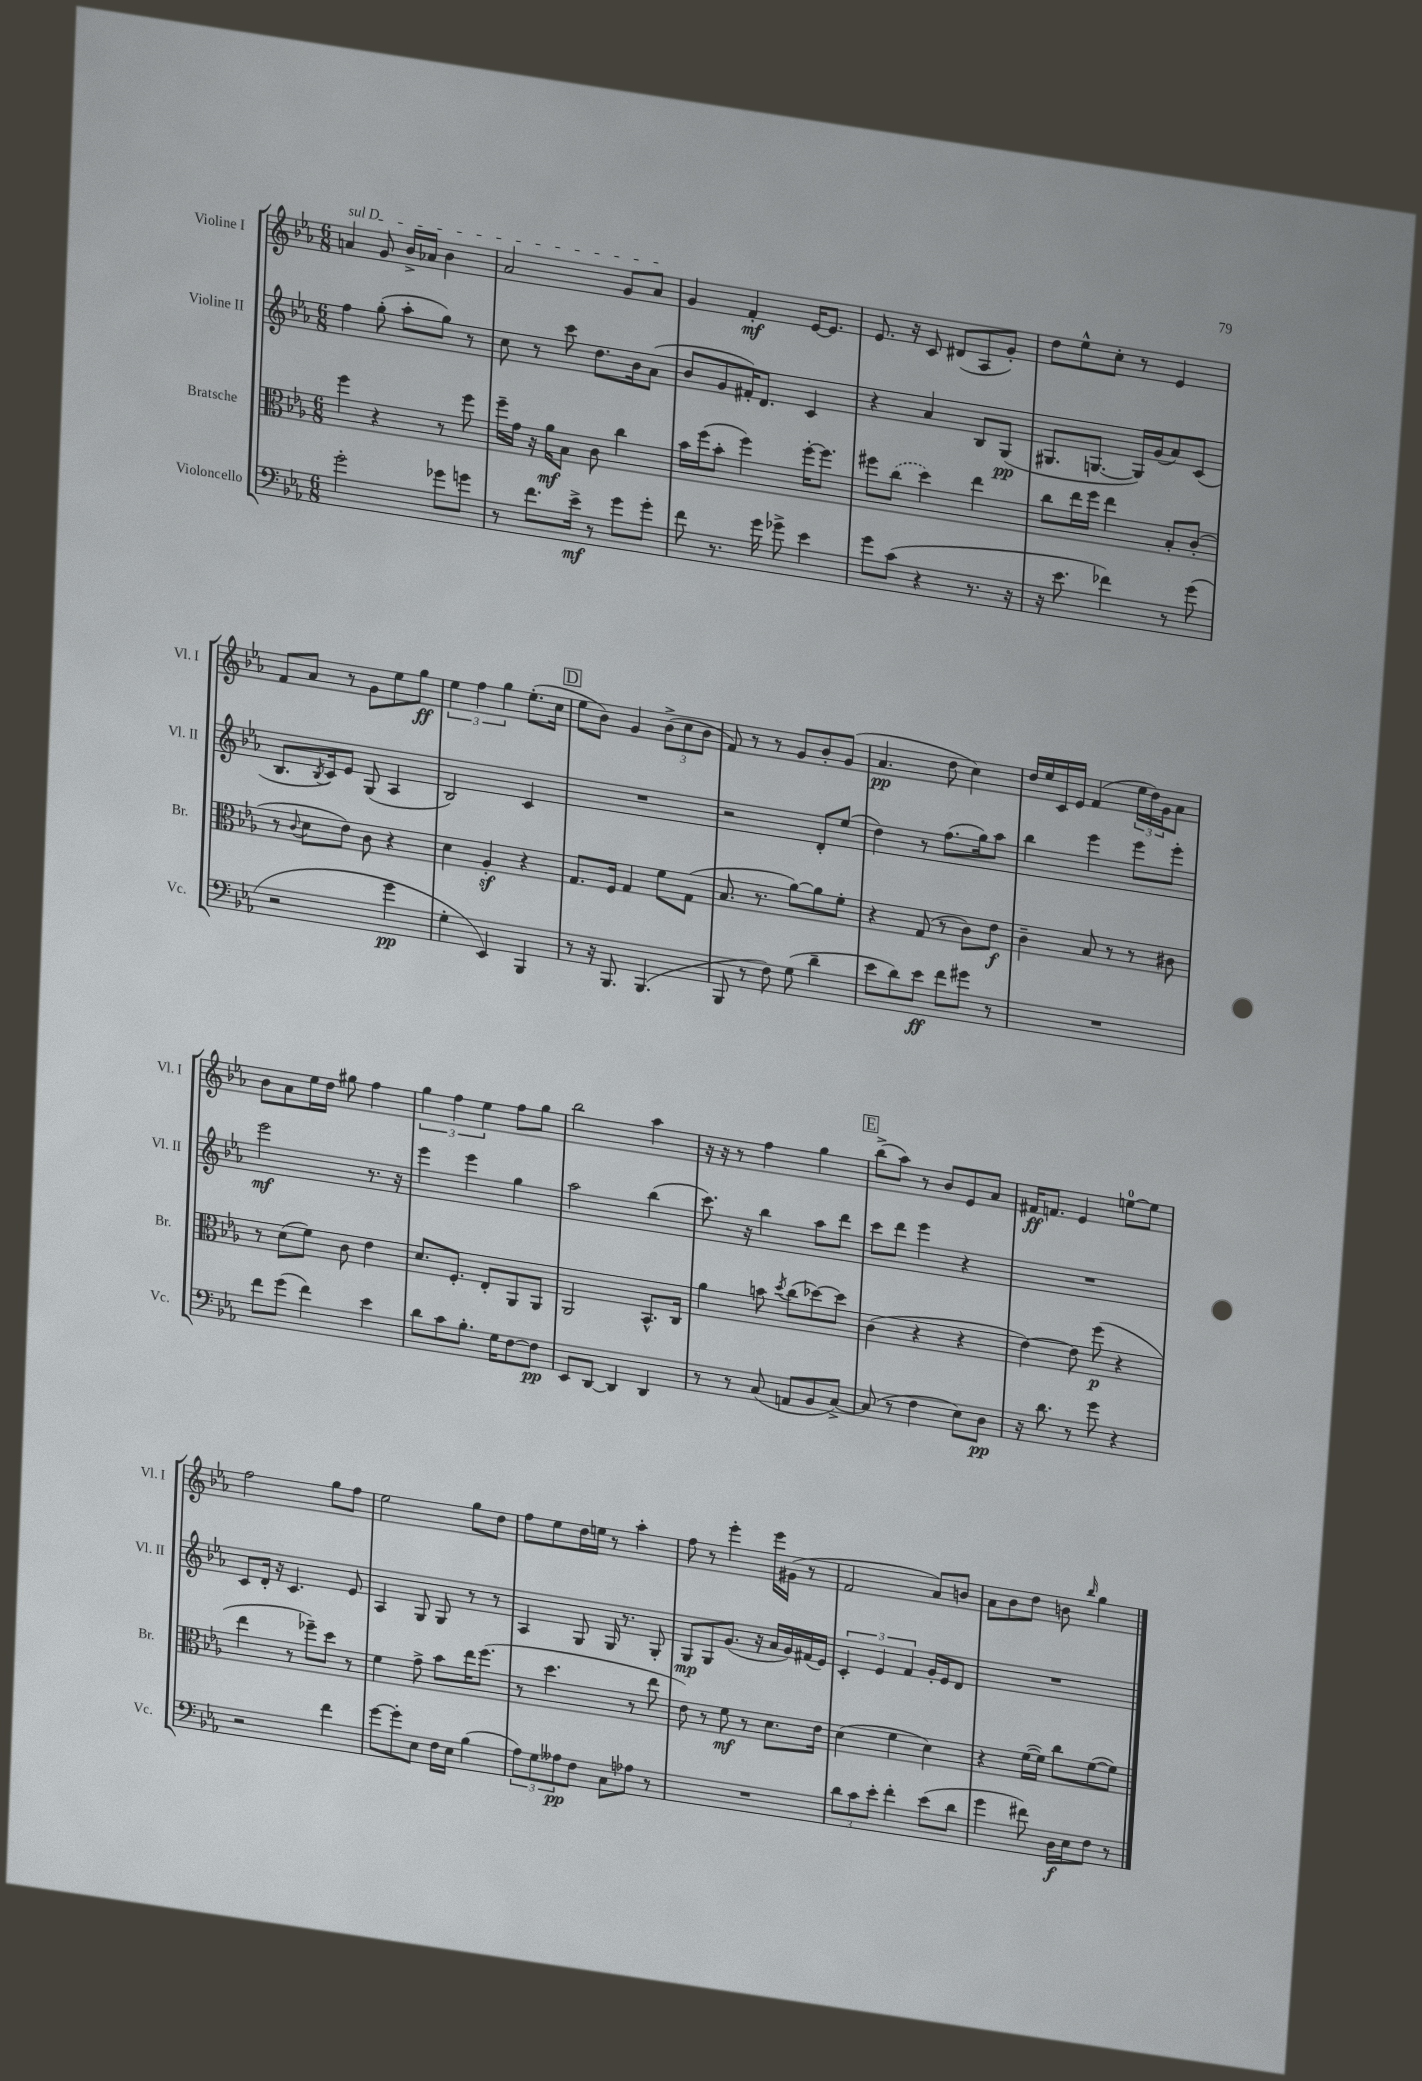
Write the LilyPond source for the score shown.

<<
\new StaffGroup <<
\new Staff = "s0" \with { instrumentName = "Violine I" shortInstrumentName = "Vl. I" } {
    \clef treble \key ees \major \numericTimeSignature \time 6/8
    \once \override TextSpanner.bound-details.left.text = \markup { \italic "sul D" } a'4\startTextSpan g'8 bes'16-> aes'16 bes'4 |
    aes'2 g'8 aes'8\stopTextSpan |
    g'4 f'4-.\mf ees'16~ ees'8. |
    ees'8. r16 c'8 dis'8( aes8 g'8-.) |
    d''8 ees''8-^ c''8-. r8 ees'4 |
    f'8 aes'8 r8 g'8 ees''8 g''8\ff |
    \tuplet 3/2 { ees''4 f''4 g''4 } ees''8.-.( c''16 |
    \mark \markup { \box "D" } ees''8 bes'8) g'4 \tuplet 3/2 { bes'8->( c''8 bes'8 } |
    f'8) r8 r8 g'8 bes'8-. g'8( |
    aes'4.\pp d''8 c''4) |
    d''16 ees''16 c'16 ees'16 f'4( \tuplet 3/2 { ees''16 d''16) g'16 } aes'8 |
    bes'8 aes'8 ees''16 d''16 gis''8 f''4 |
    \tuplet 3/2 { g''4 f''4 ees''4 } f''8 g''8 |
    bes''2 aes''4 |
    r16 r16 r8 f''4 g''4 |
    \mark \markup { \box "E" } bes''8->( aes''8) r8 bes'8 ees'8 aes'8 |
    fis'16\ff f'8. ees'4 e''8-0~ e''8 |
    f''2 g''8 f''8 |
    ees''2 g''8 d''8 |
    f''8 ees''8 d''16 e''16 r8 aes''4-. |
    f''8 r8 ees'''4-. ees'''16 gis'16( r8 |
    f'2 aes'8) b'8 |
    aes'8 bes'8 d''8 b'8 \grace { bes''16 } g''4 \bar "|." |
}
\new Staff = "s1" \with { instrumentName = "Violine II" shortInstrumentName = "Vl. II" } {
    \clef treble \key ees \major \numericTimeSignature \time 6/8
    f''4 g''8-.( aes''8-. g''8) r8 |
    c''8 r8 c'''8 d''8. bes'16 aes'8( |
    bes'8 g'8 fis'16-.) d'8. c'4 |
    r4 aes'4 bes8 g8\pp( |
    gis8. g8.~ g16) g'16( aes'8) c'8( |
    bes8. \acciaccatura { bes8 } c'16) ees'8 g8( aes4 |
    bes2) c'4 |
    \mark \markup { \box "D" } R2. |
    r2 d'8-. ees''8( |
    d''4) r8 f''8.( g''16) aes''8 |
    bes''4 ees'''4 ees'''8 ees'''8-. |
    ees'''2\mf r8. r16 |
    ees'''4 ees'''4 g''4 |
    aes''2 bes''4( |
    c'''8.) r16 bes''4 aes''8 d'''8 |
    \mark \markup { \box "E" } c'''8 d'''8 ees'''4 r4 |
    R2. |
    c'8 d'16-. r16 c'4. ees'8 |
    aes4 g8 g8 r8 r8 |
    aes4 g8 g16 r8. g8-. |
    g8\mp g8 g'8.( r16 aes'16 g'16) fis'16( ees'16) |
    \tuplet 3/2 { c'4-. ees'4 f'4 } g'16-. ees'16 d'8 |
    R2. \bar "|." |
}
\new Staff = "s2" \with { instrumentName = "Bratsche" shortInstrumentName = "Br." } {
    \clef alto \key ees \major \numericTimeSignature \time 6/8
    f''4 r4 r8 f''8 |
    f''16-- g'16 r16 aes'16\mf bes8 c'8 c''4 |
    bes'16 f''16( bes'8-. f''4) f''16~-. f''8. |
    fis''8 \once \slurDashed c''8( d''4) ees''4 |
    c''8 ees''16 f''16 ees''4 bes8-. c'8-.( |
    r8 \appoggiatura { c'8 } d'8 ees'8) c'8 r4 |
    d'4 aes4-.\sf r4 |
    \mark \markup { \box "D" } g8. f16 g4 f'8 g8( |
    bes8. r8. aes'8~) aes'8 f'8-. |
    r4 g8( r8 c'8) ees'8\f |
    c'4-- bes8 r8 r8 cis'8 |
    r8 d'8( f'8) c'8 ees'4 |
    d'8. f8.-. ees8-. aes,8 aes,8 |
    aes,2 bes,8.-^ c16 |
    aes'4 b'8 \acciaccatura { d''8 } c''8( des''8~) des''8 |
    \mark \markup { \box "E" } c'4( r4 r4 |
    ees'4~) ees'8 f''8\p( r4 |
    ees''4 r8 fes''8--) d''8 r8 |
    f'4 g'8-> bes'8 ees''16 f''8.( |
    r8 d''4. r8 ees''8 |
    ees'8) r8 f'8\mf r8 d'8. ees'16 |
    d'4( f'4 d'4) |
    r4 f'16~( f'16) c''8 f'8~( f'8) \bar "|." |
}
\new Staff = "s3" \with { instrumentName = "Violoncello" shortInstrumentName = "Vc." } {
    \clef bass \key ees \major \numericTimeSignature \time 6/8
    g'2-. ges'8 g'8 |
    r8 f'8. ees'16->\mf r8 g'8 g'8-. |
    f'8 r8. g'16 ges'8-> ees'4 |
    g'8 c'8( r4 r8. r16 |
    r16 ees'8. fes'4) r8 g'8( |
    r2 g'4\pp |
    g4-. ees,4) bes,,4 |
    \mark \markup { \box "D" } r8 r16 bes,,8. bes,,4.( |
    bes,,8 r8 f8) g8( d'4-- |
    ees'8 d'8) ees'8\ff f'8 gis'8 r8 |
    R2. |
    f'8 g'8( f'4) ees'4 |
    d'8 c'8 bes8.-. g16 f8~ f8\pp |
    ees,8 d,8~ d,4 d,4 |
    r8 r8 c8( a,8 bes,8 c8~->) |
    \mark \markup { \box "E" } c8( r8 f4 ees8) d8\pp |
    r16 d'8. r8 g'8 r4 |
    r2 f'4 |
    g'8~ g'8-. ees8 f16 ees16 bes4( |
    \tuplet 3/2 { aes8) g8 aeses8\pp } f8 c8 aes8 r8 |
    R2. |
    \tuplet 3/2 { d'8 c'8 ees'8-. } f'4-. ees'8( d'8 |
    g'4 fis'8) d16\f ees16 f8 r8 \bar "|." |
}
>>
>>
\layout { \context { \Score \remove "Bar_number_engraver" } }
